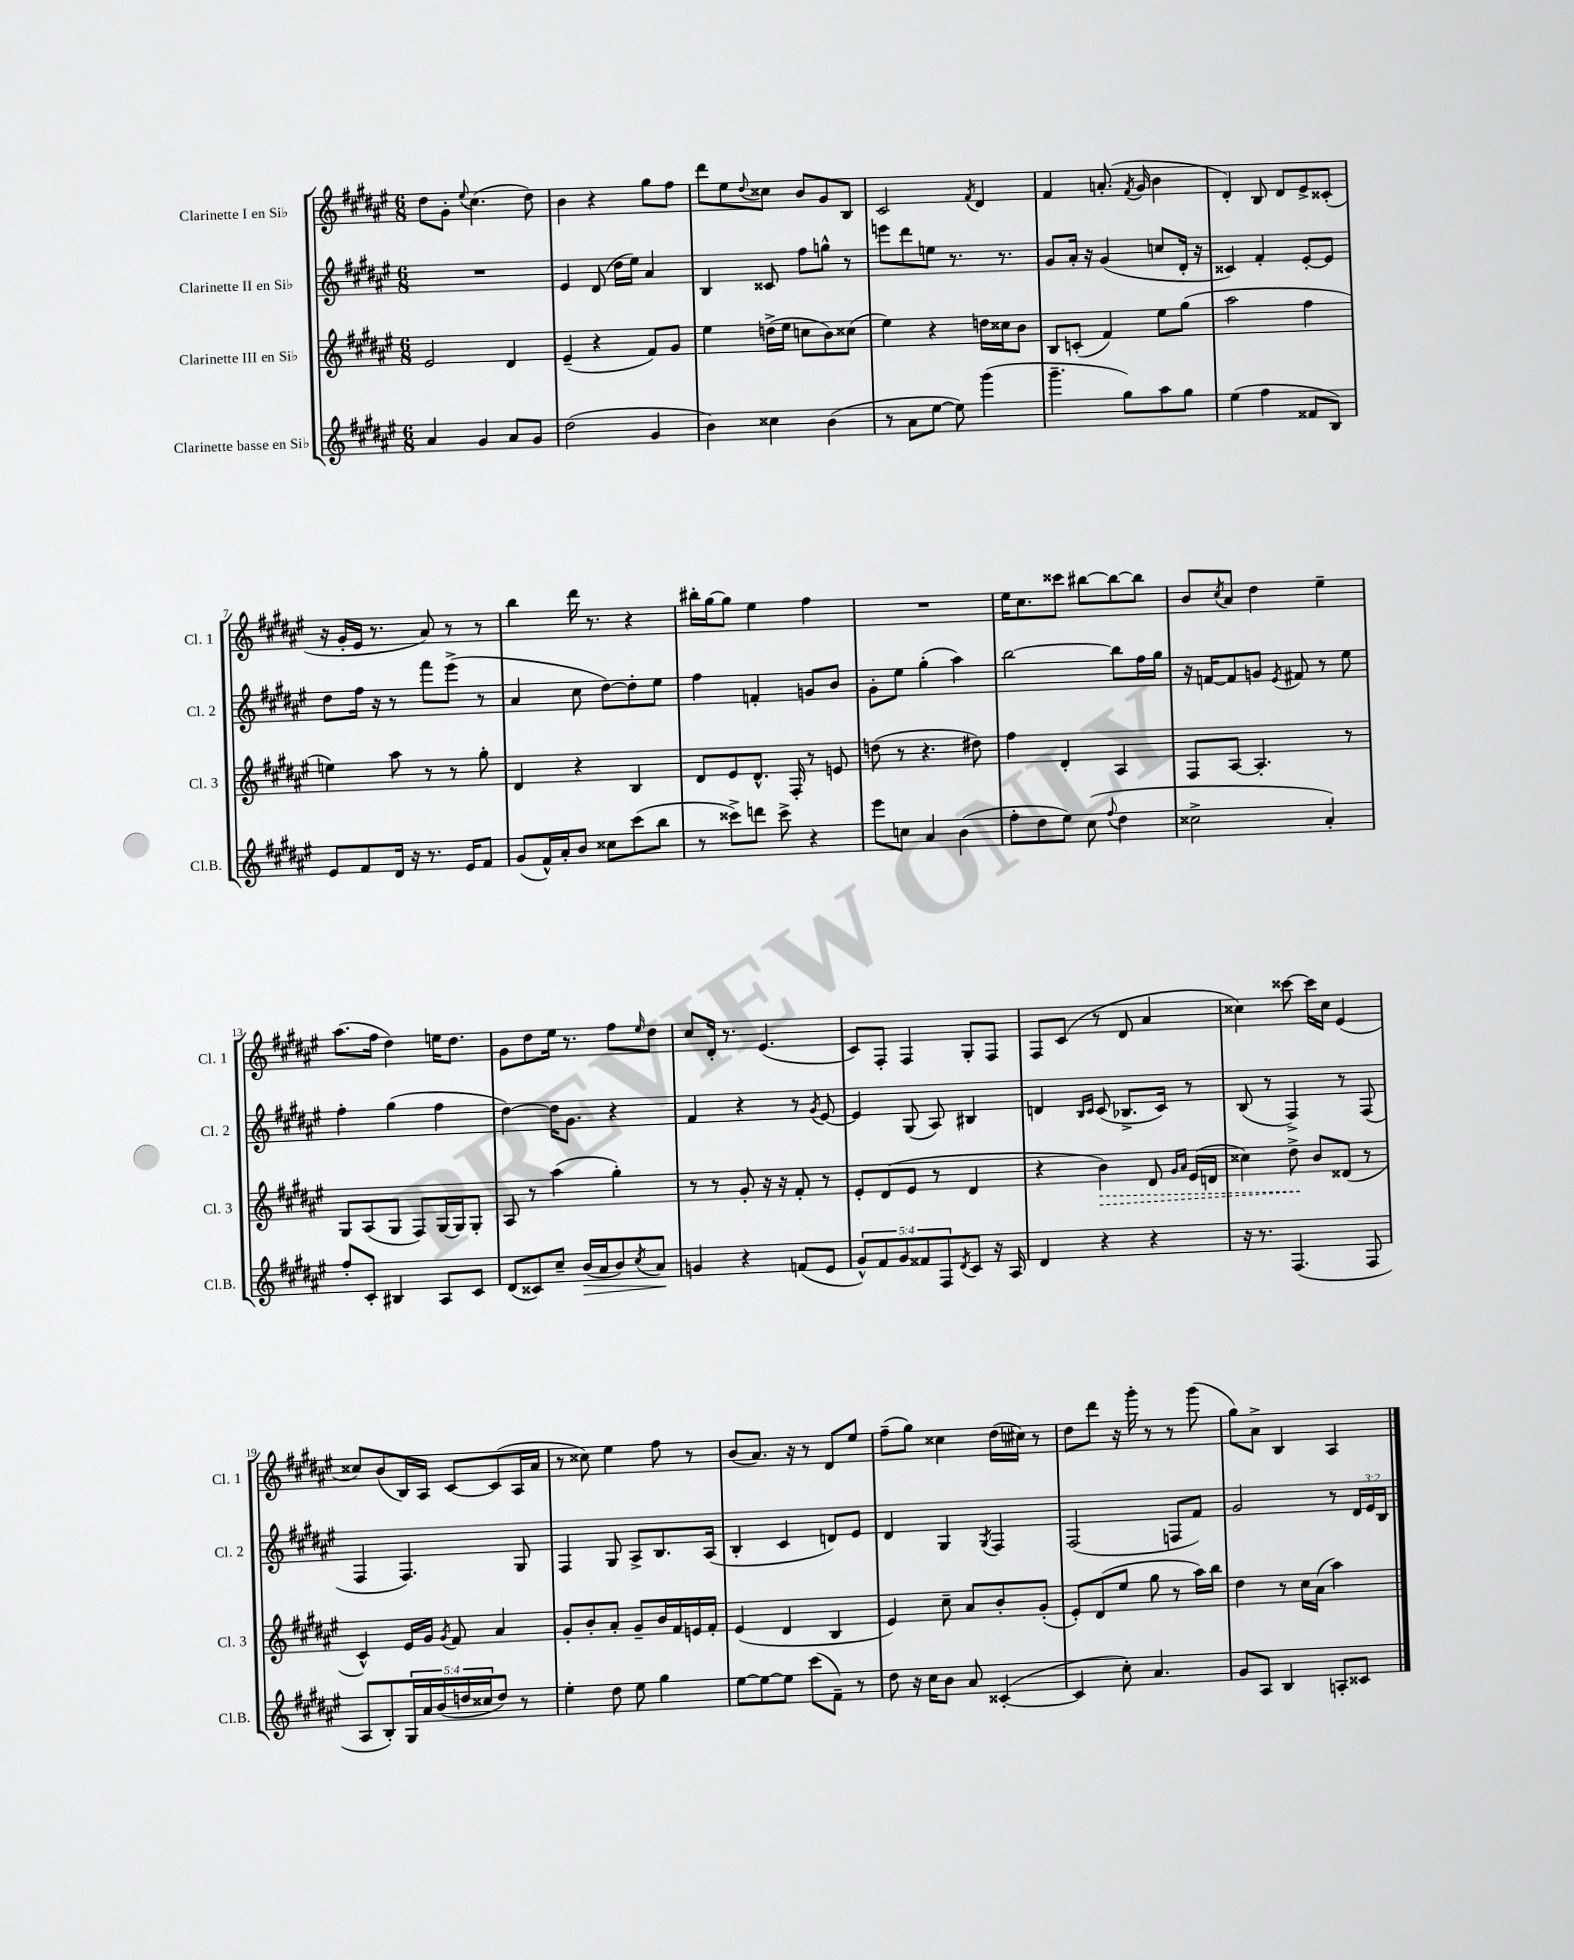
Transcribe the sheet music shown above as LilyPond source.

<<
\new StaffGroup <<
\new Staff = "s0" \with { instrumentName = "Clarinette I en Sib" shortInstrumentName = "Cl. 1" } {
    \clef treble \key fis \major \numericTimeSignature \time 6/8
    dis''8 gis'8-. \appoggiatura { eis''8 } cis''4.( dis''8) |
    b'4 r4 gis''8 fis''8 |
    dis'''8 eis''8 \appoggiatura { dis''8 } cisis''8 b'8 gis'8 b8 |
    cis'2 \acciaccatura { fis'8 } dis'4 |
    fis'4 a'8.-.( \acciaccatura { fis'8 } gis'16 b'4 |
    dis'4-.) b8 dis'8 eis'8-> cisis'8-.( |
    r16 gis'16-. eis'16 r8. ais'8) r8 r8 |
    b''4 dis'''16 r8. r4 |
    bis''16-. gis''16~ gis''8 eis''4 fis''4 |
    R2. |
    eis''16 cis''8. cisis'''8 bis''8~ bis''8~ bis''8 |
    b'8 \acciaccatura { cis''8 } ais'8 dis''4 eis''4-- |
    ais''8.( fis''16 dis''4) e''16 dis''8. |
    gis'8 dis''8 eis''16 r8. fis''8 \grace { eis''16 } dis''8 |
    cis''8 dis'16-. r8. eis'4.( |
    cis'8) fis8-. fis4 gis8-. fis8 |
    fis8 cis'8( r8 dis'8 ais'4 |
    cisis''4) cisis'''8~ cisis'''16 cisis''16 eis'4( |
    cisis''8) b'8( b16) ais16 cis'8~ cis'8( ais16 ais'16 |
    r8 cisis''8) eis''4 fis''8 r8 |
    b'8( ais'8.) r16 r8 dis'8 eis''8 |
    fis''8--( gis''8) cisis''4 dis''16( cis''16) r8 |
    dis''8 dis'''8 r16 gis'''16-. r8 r8 gis'''8( |
    gis''8) ais'8-> b4 ais4 \bar "|." |
}
\new Staff = "s1" \with { instrumentName = "Clarinette II en Sib" shortInstrumentName = "Cl. 2" } {
    \clef treble \key fis \major \numericTimeSignature \time 6/8 \override Staff.TupletNumber.text = #tuplet-number::calc-fraction-text
    R2. |
    eis'4 dis'8( dis''16 eis''16) ais'4 |
    b4 cisis'8 fis''8 g''8-^ r8 |
    e'''8 dis'''8 e''8 r8. r8. |
    gis'8 ais'16-. r16 gis'4( c''8 dis'16-. r16 |
    cisis'4) fis'4-. eis'8~-. eis'8 |
    dis''8 fis''16 r16 r8 fis'''8 eis'''8->( r8 |
    ais'4 cis''8 dis''8~) dis''8-. eis''8 |
    fis''4 f'4-. g'8 b'8 |
    gis'8-. eis''8 gis''4-.( ais''4) |
    b''2~ b''8 fis''16 gis''16 |
    r16 f'16~ f'8 g'8 \acciaccatura { eis'8 } fis'8 r8 eis''8 |
    fis''4-. gis''4( fis''4 |
    dis''4~) dis''16 gis'8. r4 |
    fis'4 r4 r8 \acciaccatura { gis'8 } eis'8~ |
    eis'4 gis8( ais8) bis4 |
    d'4 \grace { b16 cis'16 } cis'8( bes8.-> cis'16) r8 |
    b8( r8 fis4->) r8 fis8( |
    fis4 fis4.) gis8 |
    fis4 gis8 ais8-> b8. ais16( |
    b4-. cis'4 d'8) eis'8 |
    dis'4 gis4 \acciaccatura { gis8 } fis4 |
    fis2( f8 fis'8) |
    gis'2 r8 \tuplet 3/2 { dis'16 eis'16 b16 } \bar "|." |
}
\new Staff = "s2" \with { instrumentName = "Clarinette III en Sib" shortInstrumentName = "Cl. 3" } {
    \clef treble \key fis \major \numericTimeSignature \time 6/8
    eis'2 dis'4 |
    eis'4--( r4 fis'8) gis'8 |
    eis''4 d''16->( eis''16 c''8 b'8) cisis''8( |
    eis''4) r4 d''16 cisis''16 b'8 |
    b8 c'8-.( fis'4) eis''8 gis''8( |
    ais''2 fis''4 |
    e''4) ais''8 r8 r8 gis''8-. |
    dis'4 r4 b4 |
    dis'8 eis'8 dis'8.-^ fis16-. r8 e'8 |
    d''8( r8 r4. dis''8) |
    fis''4 dis'4-. ais4 |
    fis8 ais8~ ais4.-. r8 |
    gis8 ais8( gis8 fis8) gis16~ gis16 gis8-. |
    ais8 r8 ais''4( gis''4-.) |
    r8 r8 gis'8-. r16 r16 fis'8-. r8 |
    eis'8-. dis'8( eis'8 r8 dis'4 |
    r4 \once \override Hairpin.style = #'dashed-line b'4\>) dis'8 \grace { gis'16 ais'16 } eis'16( d'16 |
    cisis''4) dis''8->\! b'8 disis'8( r8 |
    cis'4-^) eis'16 gis'16 \acciaccatura { gis'8 } fis'8 ais'4 |
    gis'8-. b'8-. ais'8-. gis'8-- b'16 fis'16 e'16 fis'16-. |
    eis'4( dis'4 b4 |
    eis'4) cis''8-- ais'8 b'8-. gis'8-.( |
    eis'8-.) dis'8( eis''8 gis''8 r8 ais''16) b''16 |
    dis''4 r8 cis''16 ais'16( ais''4) \bar "|." |
}
\new Staff = "s3" \with { instrumentName = "Clarinette basse en Sib" shortInstrumentName = "Cl.B." } {
    \clef treble \key fis \major \numericTimeSignature \time 6/8 \override Staff.TupletNumber.text = #tuplet-number::calc-fraction-text
    ais'4 gis'4 ais'8 gis'8 |
    dis''2( gis'4 |
    b'4) cisis''4 b'4( |
    r8 ais'8 eis''8~ eis''8) gis'''4( |
    gis'''4.-- gis''8) ais''8 gis''8 |
    eis''4( fis''4 fisis'8 b8) |
    eis'8 fis'8 dis'16 r16 r8. eis'16 fis'8 |
    gis'8( fis'16-^) ais'16-. b'8 cisis''8 cis'''8( b''8 |
    r8 cisis'''8->) d'''8 cisis'''8-> r4 |
    eis'''8 c''8 ais'4 b'4( |
    fis''8-. dis''8 eis''8) cis''8( \appoggiatura { fis''8 } dis''4 |
    cisis''2-> ais'4-.) |
    fis''8-. cis'8-. bis4 ais8 cis'8 |
    dis'8( cisis'8) cis''8-- b'16\>( ais'16 b'8) \acciaccatura { cis''8 } ais'8\! |
    g'4 r4 f'8( eis'8 |
    \tuplet 5/4 { gis'8-^) fis'8 gis'8 fisis'8 fis8 } \acciaccatura { dis'8 } cis'8 r16 ais16 |
    dis'4 r4 r4 |
    r16 r8. fis4.( fis8 |
    ais8 b8-.) \tuplet 5/4 { gis16 ais'16 b'16( d''16 cisis''16 } d''8) r8 |
    eis''4-. dis''8 eis''8 gis''4 |
    eis''8~ eis''8~ eis''8 cis'''8( fis'8--) r8 |
    dis''8 r16 cis''16 b'8 ais'8 cisis'4~-.( |
    cisis'4 cis''8-.) ais'4. |
    gis'8 ais8 b4 a8-. cisis'8 \bar "|." |
}
>>
>>
